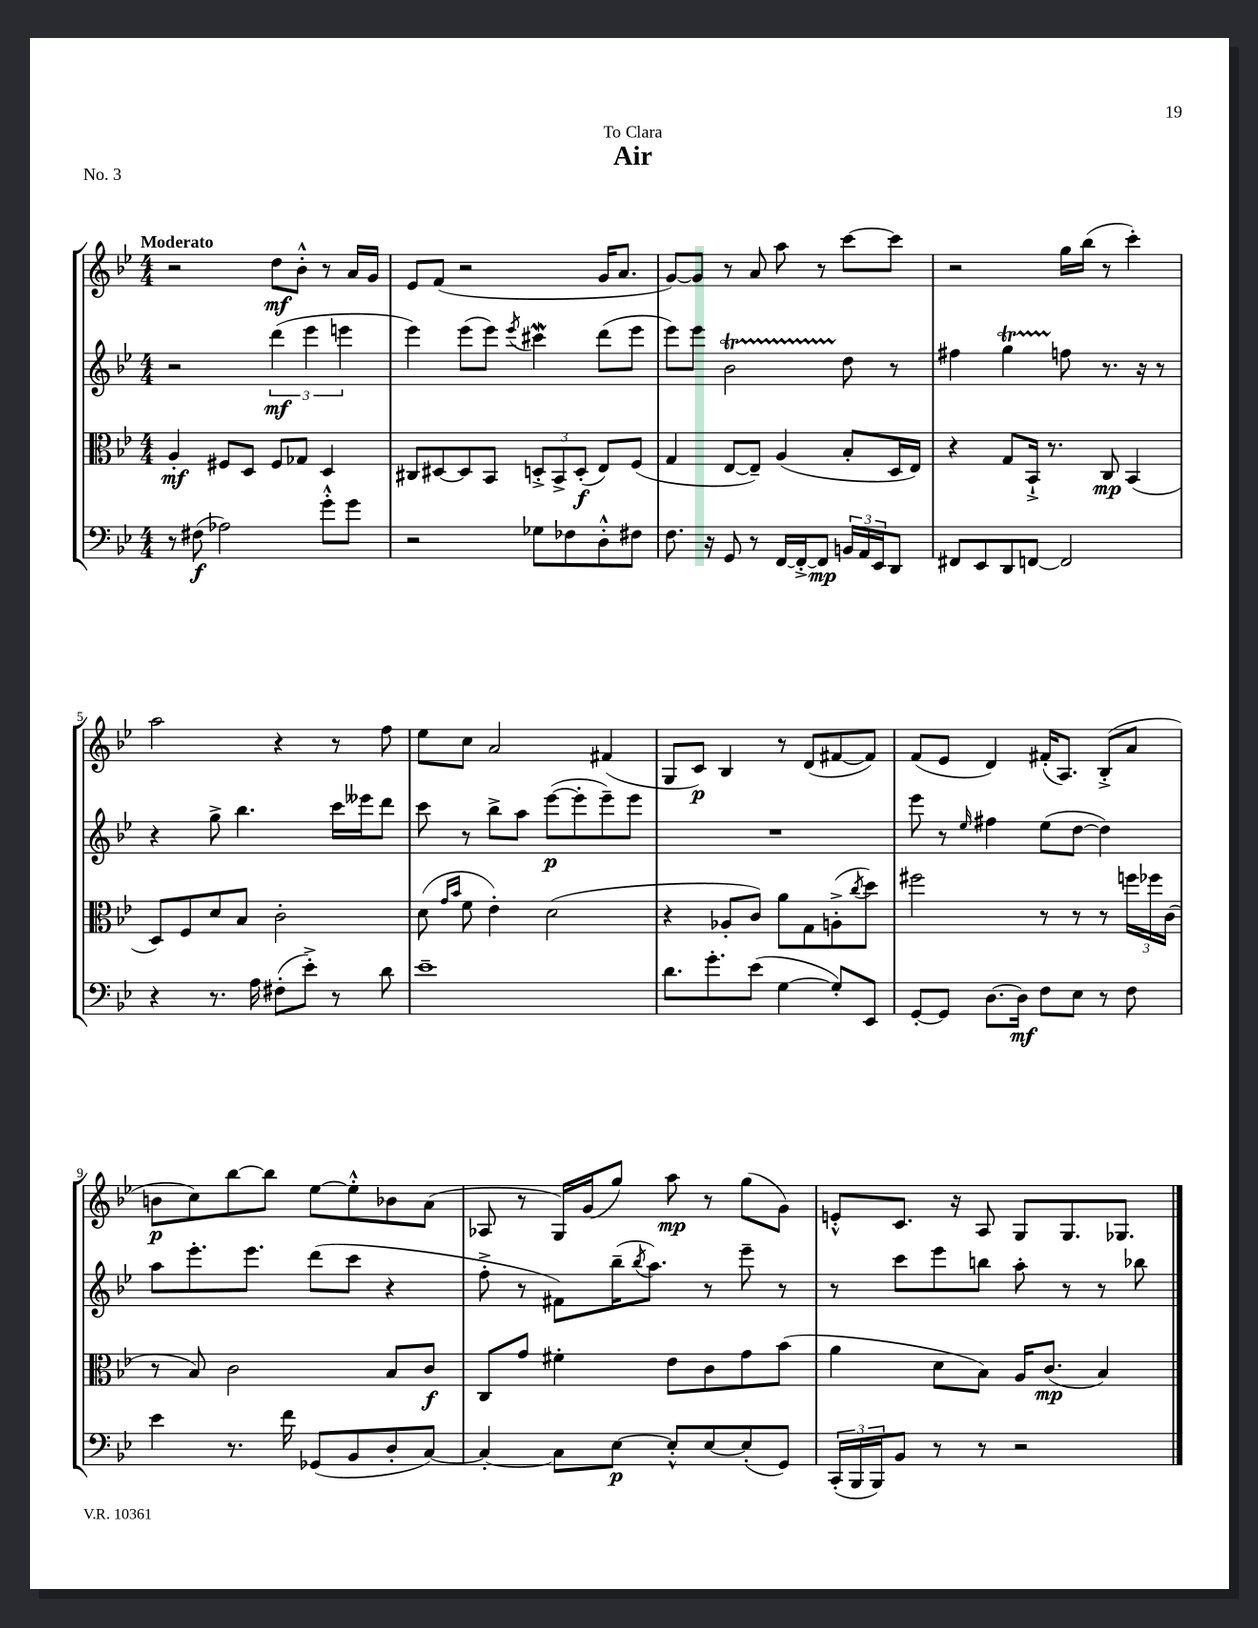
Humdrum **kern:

**kern	**kern	**kern	**kern
*staff4	*staff3	*staff2	*staff1
*clefF4	*clefC3	*clefG2	*clefG2
*k[b-e-]	*k[b-e-]	*k[b-e-]	*k[b-e-]
*M4/4	*M4/4	*M4/4	*M4/4
8r	4A'/	2r	2r
(8F#\	.	.	.
2A-\)	8F#/L	.	.
.	8D/J	.	.
.	8F#/L	(6ddd\	8dd\L
.	8G-/J	.	8b-'^^\J
.	.	6eee-\	.
8g'^^\L	4D/	.	8r
.	.	6eee\	.
8g\J	.	.	16a/LL
.	.	.	16g/JJ
=	=	=	=
2r	8C#/L	4eee-\)	8e-/L
.	[8D#/	.	(8f/J
.	8D#/]	(8eee-\L	2r
.	8BB-/J	8eee-\J)	.
.	.	8qeee-/	.
8G-\L	12D'^/L	4ccc#\	.
.	12BB-^/	.	.
8F-\	.	.	.
.	(12D'/J	.	.
8D'^^\	8E-/L)	(8ddd\L	16g/LK
.	.	.	8.a/J
8F#\J	(8F/J	8eee-\J	.
=	=	=	=
8.F\	4G/	8eee-\L)	[8g/L)
.	.	8eee-\J	8g/]J
16r	.	.	.
8GG/	[8E-/L	2b-\	8r
8r	8E-~/]J)	.	8a/
[16FF/LL	(4A/	.	8aa\
16FF'^/_J	.	.	.
8FF/]J	.	.	8r
24BB/LL	8B-'/L	8dd\	[8ccc\L
24AA/	.	.	.
24EE-/J	.	.	.
8DD/J	16D/L	8r	8ccc\]J
.	16E-/JJ)	.	.
=	=	=	=
8FF#/L	4r	4ff#\	2r
8EE-/	.	.	.
8DD/	8G/L	4gg\	.
[8FF/J	16BB-`^/Jk	.	.
.	8.r	.	.
2FF/]	.	8ff\	16gg\LL
.	.	.	(16bb-\JJ
.	8C/	8.r	8r
.	(4BB-/	.	4ccc'\)
.	.	16r	.
.	.	8r	.
=	=	=	=
4r	8D/L)	4r	2aa\
.	8F/	.	.
8.r	8d/	8gg^\	.
.	8B-/J	4.bb-\	.
16A\	.	.	.
(8F#'\L	2c'\	.	4r
8e-'^\J)	.	.	.
8r	.	16ccc\LL	8r
.	.	16eee--\J	.
8d\	.	8ddd\J	8ff\
=	=	=	=
1e-~	(8d\	8ccc\	8ee-\L
.	16qqg/LL	.	.
.	16qqb-/JJ	.	.
.	8f\	8r	8cc\J
.	4e-'\)	8bb-^\L	2a/
.	.	8aa\J	.
.	(2d\	([8eee-\L	.
.	.	8eee-'\]	.
.	.	8eee-~\)	(4f#/
.	.	8eee-\J	.
=	=	=	=
8.d\L	4r	1r	8G/L
.	.	.	8c/J)
8.g'\	.	.	.
.	8A-'/L	.	4B-/
(8e-\J	8c/J)	.	.
[4G\	8a\L	.	8r
.	8G\	.	(8d/L
8G'/]L)	(8A'^\	.	[8f#/
.	8qcc/	.	.
8EE-/J	8dd\J)	.	8f#/]J)
=	=	=	=
[8GG'/L	2ff#\	8eee-\	(8f/L
8GG/]J	.	8r	8e-/J
.	.	16qqee-/	.
[8.D\L	.	4ff#\	4d/)
16D\]Jk	.	.	.
8F\L	8r	(8ee-\L	(16f#'/LK
.	.	.	8.A/J)
8E-\J	8r	[8dd\J	.
8r	8r	4dd\])	(8B-'^/L
8F\	24ff\LL	.	8a/J
.	24ff-\	.	.
.	(24c\JJ	.	.
=	=	=	=
4e-\	8r	8aa\L	8b\L
.	8B-/)	8.eee-'\	8cc\)
8.r	2c\	.	[8bb-\
.	.	8.eee-\J	.
.	.	.	8bb-\]J
16f\	.	.	.
(8GG-/L	.	(8ddd\L	[8ee-\L
8BB-/	.	8ccc\J	8ee-'^^\]
8D'/	8B-/L	4r	8b-\
[8C/J)	8c/J	.	(8a\J
=	=	=	=
4C'/_	8C/L	8ff'^\	8A-/
.	8g/J	8r	8r
8C\]L	4f#'\	8f#\L)	16G/LL)
.	.	.	(16g/J
[8E-\J	.	(16bb-~\K	8gg/J)
.	.	8qbb-/	.
.	.	8.aa\J)	.
8E-'^^/]L	8e-\L	.	8aa\
[8E-/	8c\	8r	8r
(8E-'/]	8g\	8eee-~\	(8gg\L
8GG/J)	(8b-\J	8r	8g\J)
=	=	=	=
(24CC'/LL	4a\	8r	8e'^^/L
24BBB-/	.	.	.
24BBB-/J)	.	.	.
8BB-/J	.	8ccc\L	8.c/J
8r	8d\L	8eee-\	.
.	.	.	16r
8r	8B-\J)	8bb\J	8A/
2r	16A/LK	8aa'\	8G/L
.	(8.c/J	.	.
.	.	8r	8.G/
.	4B-/)	8r	.
.	.	.	8.G-/J
.	.	8bb-\	.
==	==	==	==
*-	*-	*-	*-
